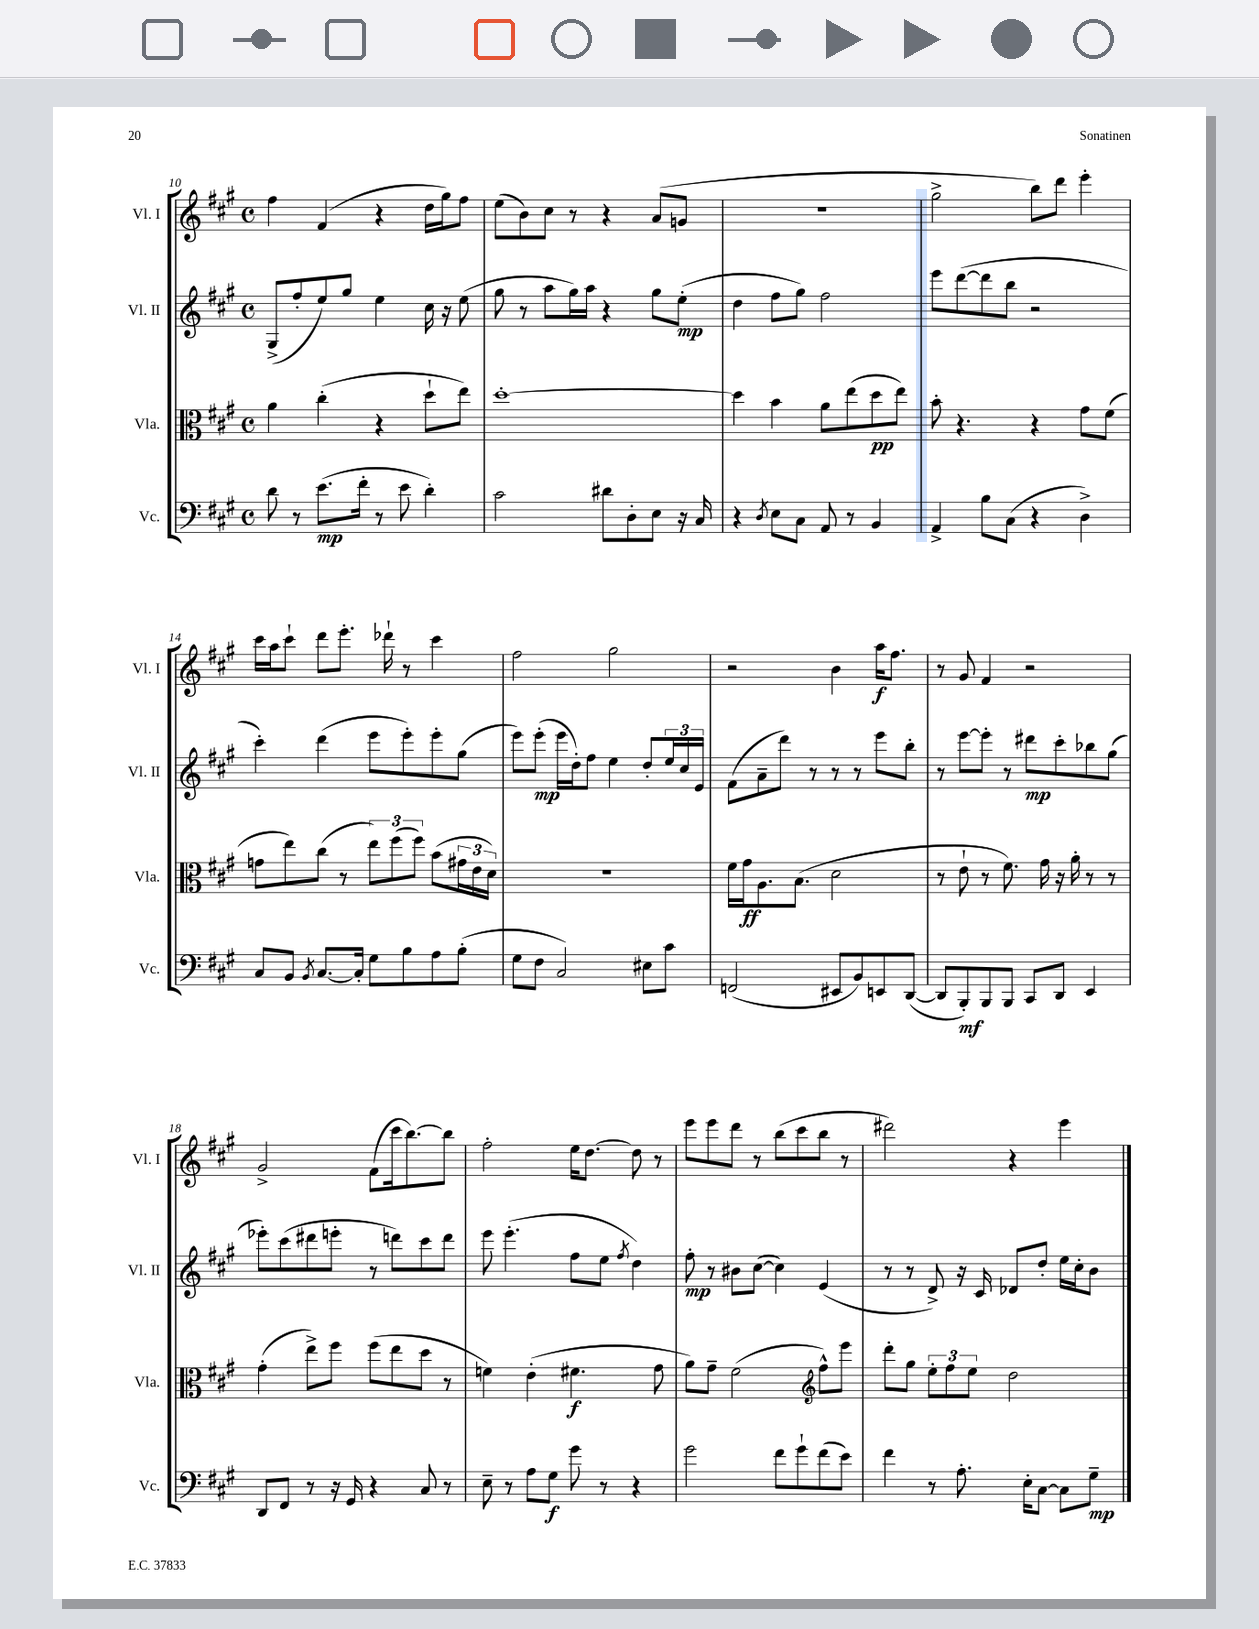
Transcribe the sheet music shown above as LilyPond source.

<<
\new StaffGroup <<
\new Staff = "s0" \with { instrumentName = "Vl. I" shortInstrumentName = "Vl. I" } {
    \clef treble \key a \major \defaultTimeSignature \time 4/4
    fis''4 fis'4( r4 d''16 gis''16) fis''8 |
    e''8( b'8) cis''8 r8 r4 a'8( g'8 |
    R1 |
    gis''2-> b''8) d'''8 e'''4-. |
    cis'''16 a''16 cis'''8-! d'''8 e'''8.-. des'''16-! r8 cis'''4 |
    fis''2 gis''2 |
    r2 b'4 a''16\f fis''8. |
    r8 gis'8 fis'4 r2 |
    gis'2-> fis'8( cis'''16 b''8.~) b''8 |
    fis''2-. e''16 d''8.~ d''8 r8 |
    e'''8 e'''8 d'''8 r8 b''8( cis'''8 b''8 r8 |
    dis'''2) r4 e'''4 \bar "|." |
}
\new Staff = "s1" \with { instrumentName = "Vl. II" shortInstrumentName = "Vl. II" } {
    \clef treble \key a \major \defaultTimeSignature \time 4/4
    gis8->( fis''8-. e''8) gis''8 e''4 cis''16 r16 e''8( |
    gis''8 r8 a''8 gis''16) a''16 r4 gis''8 e''8-.\mp( |
    d''4 fis''8 gis''8) fis''2 |
    e'''8 d'''8~( d'''8 b''8 r2 |
    cis'''4-.) d'''4( e'''8 e'''8-.) e'''8-. gis''8( |
    e'''8) e'''8-.\mp( e'''16 d''16-.) fis''8 e''4 d''8-. \tuplet 3/2 { e''16 cis''16 e'16 } |
    fis'8( a'8-- d'''8) r8 r8 r8 e'''8 b''8-. |
    r8 e'''8~ e'''8-. r8 dis'''8\mp cis'''8-. bes''8 gis''8( |
    ees'''8-.) cis'''8( dis'''8 e'''8-. r8 d'''8) cis'''8 d'''8 |
    e'''8 e'''4.-.( fis''8 e''8 \acciaccatura { fis''8 } d''4) |
    fis''8-.\mp r8 bis'8 cis''8~( cis''4) e'4( |
    r8 r8 d'8->) r16 cis'16 des'8 d''8-. e''16 cis''16-. b'8 \bar "|." |
}
\new Staff = "s2" \with { instrumentName = "Vla." shortInstrumentName = "Vla." } {
    \clef alto \key a \major \defaultTimeSignature \time 4/4
    a'4 cis''4-.( r4 d''8-! e''8) |
    d''1~-. |
    d''4 b'4 a'8 e''8( d''8\pp e''8) |
    b'8-. r4. r4 gis'8 fis'8( |
    g'8 e''8) cis''8( r8 \tuplet 3/2 { e''8) fis''8( fis''8) } b'8( \tuplet 3/2 { gis'16 e'16 d'16) } |
    R1 |
    fis'16 gis'16\ff a8. b8.( d'2 |
    r8 e'8-! r8 fis'8.) gis'16 r16 a'16-. r8 r8 |
    gis'4-.( e''8->) fis''8 fis''8( e''8 d''8 r8 |
    f'4) e'4-.( fis'4.\f gis'8 |
    a'8) gis'8-- fis'2( \clef treble fis''8-^) e'''8 |
    d'''8-. gis''8 \tuplet 3/2 { e''8-. fis''8 e''8 } d''2 \bar "|." |
}
\new Staff = "s3" \with { instrumentName = "Vc." shortInstrumentName = "Vc." } {
    \clef bass \key a \major \defaultTimeSignature \time 4/4
    d'8 r8 e'8.\mp( fis'16-. r8 e'8 d'4-.) |
    cis'2 dis'8 d8-. e8 r16 cis16 |
    r4 \acciaccatura { d8 } e8 cis8 a,8 r8 b,4 |
    a,4-> b8 cis8( r4 d4->) |
    cis8 b,8 \acciaccatura { b,8 } cis8.~ cis16-. gis8 b8 a8 b8-.( |
    gis8 fis8 cis2) eis8 cis'8 |
    f,2( eis,8 b,8) e,8 d,8~( |
    d,8 b,,8-.\mf) b,,8 b,,8 cis,8 d,8 e,4 |
    d,8 fis,8 r8 r16 gis,16 r4 cis8 r8 |
    e8-- r8 a8 gis8\f gis'8 r8 r4 |
    gis'2 fis'8 gis'8-! fis'8( e'8) |
    fis'4 r8 a8.-. e16-. cis8~ cis8 gis8--\mp \bar "|." |
}
>>
>>
\layout { \context { \Score currentBarNumber = #10 } }
